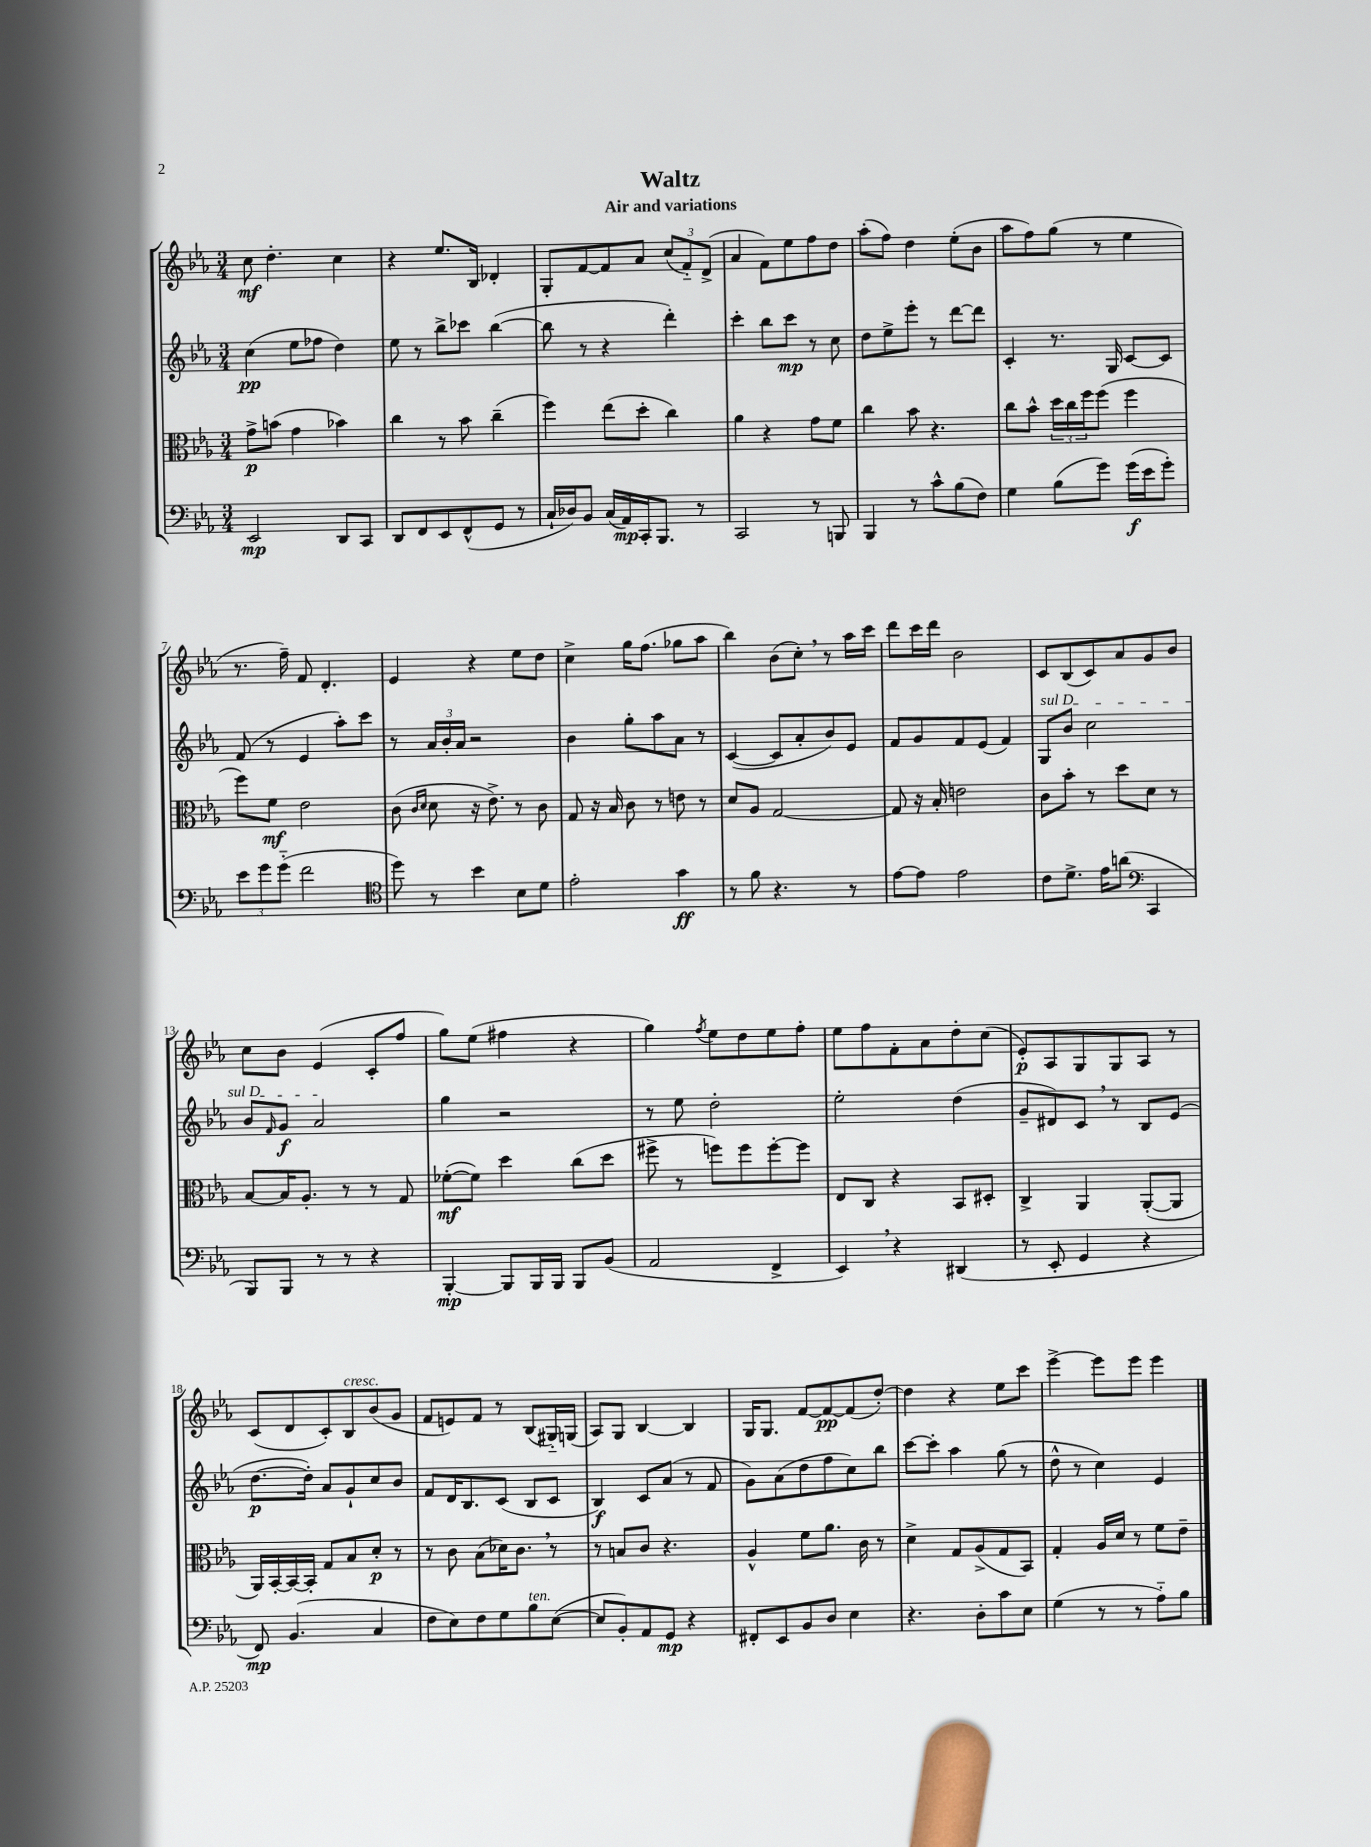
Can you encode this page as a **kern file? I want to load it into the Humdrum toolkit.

**kern	**kern	**kern	**kern
*staff4	*staff3	*staff2	*staff1
*clefF4	*clefC3	*clefG2	*clefG2
*k[b-e-a-]	*k[b-e-a-]	*k[b-e-a-]	*k[b-e-a-]
*M3/4	*M3/4	*M3/4	*M3/4
2EE-	8g^	(4cc	8cc
.	(8b	.	4.dd'
.	4g	8ee-	.
.	.	8ff-	.
8DD	4b-)	4dd)	4cc
8CC	.	.	.
=	=	=	=
8DD	4cc	8ee-	4r
8FF	.	8r	.
8EE-	8r	8bb-^	8.ee-
(8FF^^	8b-	8ccc-	.
.	.	.	16B-
8GG	(4cc~	([4bb-	4d-'
8r	.	.	.
=	=	=	=
16C`	4ff)	8bb-]	8G'
16D-)	.	.	.
8BB-	.	8r	[8f
(16C	(8ee-	4r	8f]
16AA-)	.	.	.
16CC'	8dd'	.	8a-
8.BBB-	.	.	.
.	4cc)	4ddd')	(12cc
.	.	.	12f'~)
8r	.	.	.
.	.	.	(12d^
=	=	=	=
2CC	4a-	4ccc'	4a-
.	4r	8bb-	8f)
.	.	8ccc	8ee-
8r	8g	8r	8ff
8BBB	8f	8cc	8dd
=	=	=	=
4BBB-	4cc	8dd	(8aa-'
.	.	8ee-^	8ff)
8r	8b-	8eee-'	4dd
8c^^	4.r	8r	.
(8B-	.	[8ddd	(8ee-'
8F)	.	8ddd]	8b-
=	=	=	=
4G	8cc	4c'	8aa-
.	8b-^^	.	8ff)
(8B-	24dd	8.r	(8gg
.	24cc	.	.
.	24ff	.	.
8g)	(8ff	.	8r
.	.	16G	.
(16g	4ff	[8c	4ee-
16e-	.	.	.
8g')	.	8c]	.
=	=	=	=
12e-	8ff)	(8f	8.r
12g	.	.	.
.	8f	8r	.
(12g'~	.	.	.
.	.	.	16ff~)
2f	2e-	4e-	8f
.	.	.	4.d'
.	.	8aa-')	.
.	.	8ccc	.
=	=	=	=
*clefC4	*	*	*
8dd)	(8c	8r	4e-
.	16qqc	.	.
.	16qqd	.	.
8r	8d	24a-	.
.	.	24b-'	.
.	.	24a-	.
4b-	16r	2r	4r
.	8.e-^)	.	.
8B-	8r	.	8ee-
8d	8c	.	8dd
=	=	=	=
2e-'	8G	4b-	4cc^
.	16r	.	.
.	16B-	.	.
.	8c	8gg'	16gg
.	.	.	(8.ff
.	8r	8aa-	.
4g	8e	8a-	8gg-
.	8r	8r	8aa-
=	=	=	=
8r	8d	([4c	4bb-)
8f	8A-	.	.
4.r	[2G	8c]	(8b-
.	.	8a-'	8cc')
.	.	8b-)	8r
8r	.	8e-	16aa-
.	.	.	16ccc
=	=	=	=
[8e-	8G]	8f	8ddd
8e-]	16r	8g	16ccc
.	16B-'	.	16ddd
2e-	2e	8f	2b-
.	.	(8e-	.
.	.	4f)	.
=	=	=	=
8c	8c	8G	8c
8.d^	8b-'	8b-	(8B-
.	8r	2cc	8c)
16e-	.	.	.
(8a	8dd	.	8a-
*clefF4	*	*	*
4CC	8d	.	8g
.	8r	.	8b-
=	=	=	=
8BBB-)	[8B-	8b-	8cc
.	.	16qqf	.
8BBB-	16B-]	8g	8b-
.	8.A-'	.	.
8r	.	2a-	(4e-
8r	8r	.	.
4r	8r	.	8c'
.	8G	.	8ff
=	=	=	=
[4BBB-'	([8f-'	4gg	8gg)
.	8f-])	.	(8ee-
8BBB-]	4dd	2r	4ff#
16BBB-	.	.	.
16BBB-	.	.	.
8BBB-	(8cc	.	4r
(8BB-	8dd	.	.
=	=	=	=
2AA-	8ff#^	8r	4gg)
.	8r	8ee-	.
.	.	.	8qff
.	8ff)	2dd'	8ee-
.	8ff	.	8dd
4FF^	[8ff'	.	8ee-
.	8ff]	.	8ff'
=	=	=	=
4EE-)	8E-	2ee-'	8ee-
.	8C	.	8ff
4r	4r	.	8f'
.	.	.	8a-
(4DD#	8BB-	(4dd	8dd'
.	8D#'	.	(8cc
=	=	=	=
8r	4C^	8g~	8e-')
8EE-'	.	8d#)	8A-
4GG	4AA-	8c	8G
.	.	8r	8G
4r	([8AA-'	8B-	8A-
.	8AA-]	(8e-	8r
=	=	=	=
8FF)	16AA-)	[8.dd	(8c
.	[16BB-'	.	.
(4.BB-	16BB-_	.	8d
.	16BB-']	16dd'])	.
.	8G	8a-	8c')
.	8B-	8g`	8B-
4C	8d'	8cc	(8b-
.	8r	8b-	8g
=	=	=	=
8F	8r	8f	8f
8E-)	8c	16d	8e)
.	.	8.B-	.
8F	(8B-	.	8f
8G	16d-)	(8c	8r
.	8.c	.	.
8B-	.	8B-	(8B-
([8E-	8r	8c	16G#'~)
.	.	.	(16G
=	=	=	=
8E-]	8r	4B-)	8A-)
8BB-')	8B	.	8G
8AA-	8c	8c	[4B-
8GG	4.r	(8a-	.
4r	.	8r	4B-]
.	.	8f	.
=	=	=	=
8FF#'	4A-^^	8g)	16G
.	.	.	8.G
8EE-	.	(8a-	.
8BB-	8f	8dd	[8f
8D	8.a-	8ff	8f_
4E-	.	8cc)	(8f]
.	16c	.	.
.	8r	8bb-	[8dd')
=	=	=	=
4.r	4d^	[8ccc	4dd]
.	.	8ccc']	.
.	8G	4aa-	4r
8D'	(8A-^	.	.
8c	8G	(8gg	8ee-
8E-	8BB-)	8r	8ccc
=	=	=	=
(4G	4G'	8dd^^	[4eee-^
.	.	8r	.
8r	16A-	4cc)	8eee-]
.	16d	.	.
8r	8r	.	8eee-
8A-'~)	8f	4e-	4eee-
8B-	8e-~	.	.
==	==	==	==
*-	*-	*-	*-
